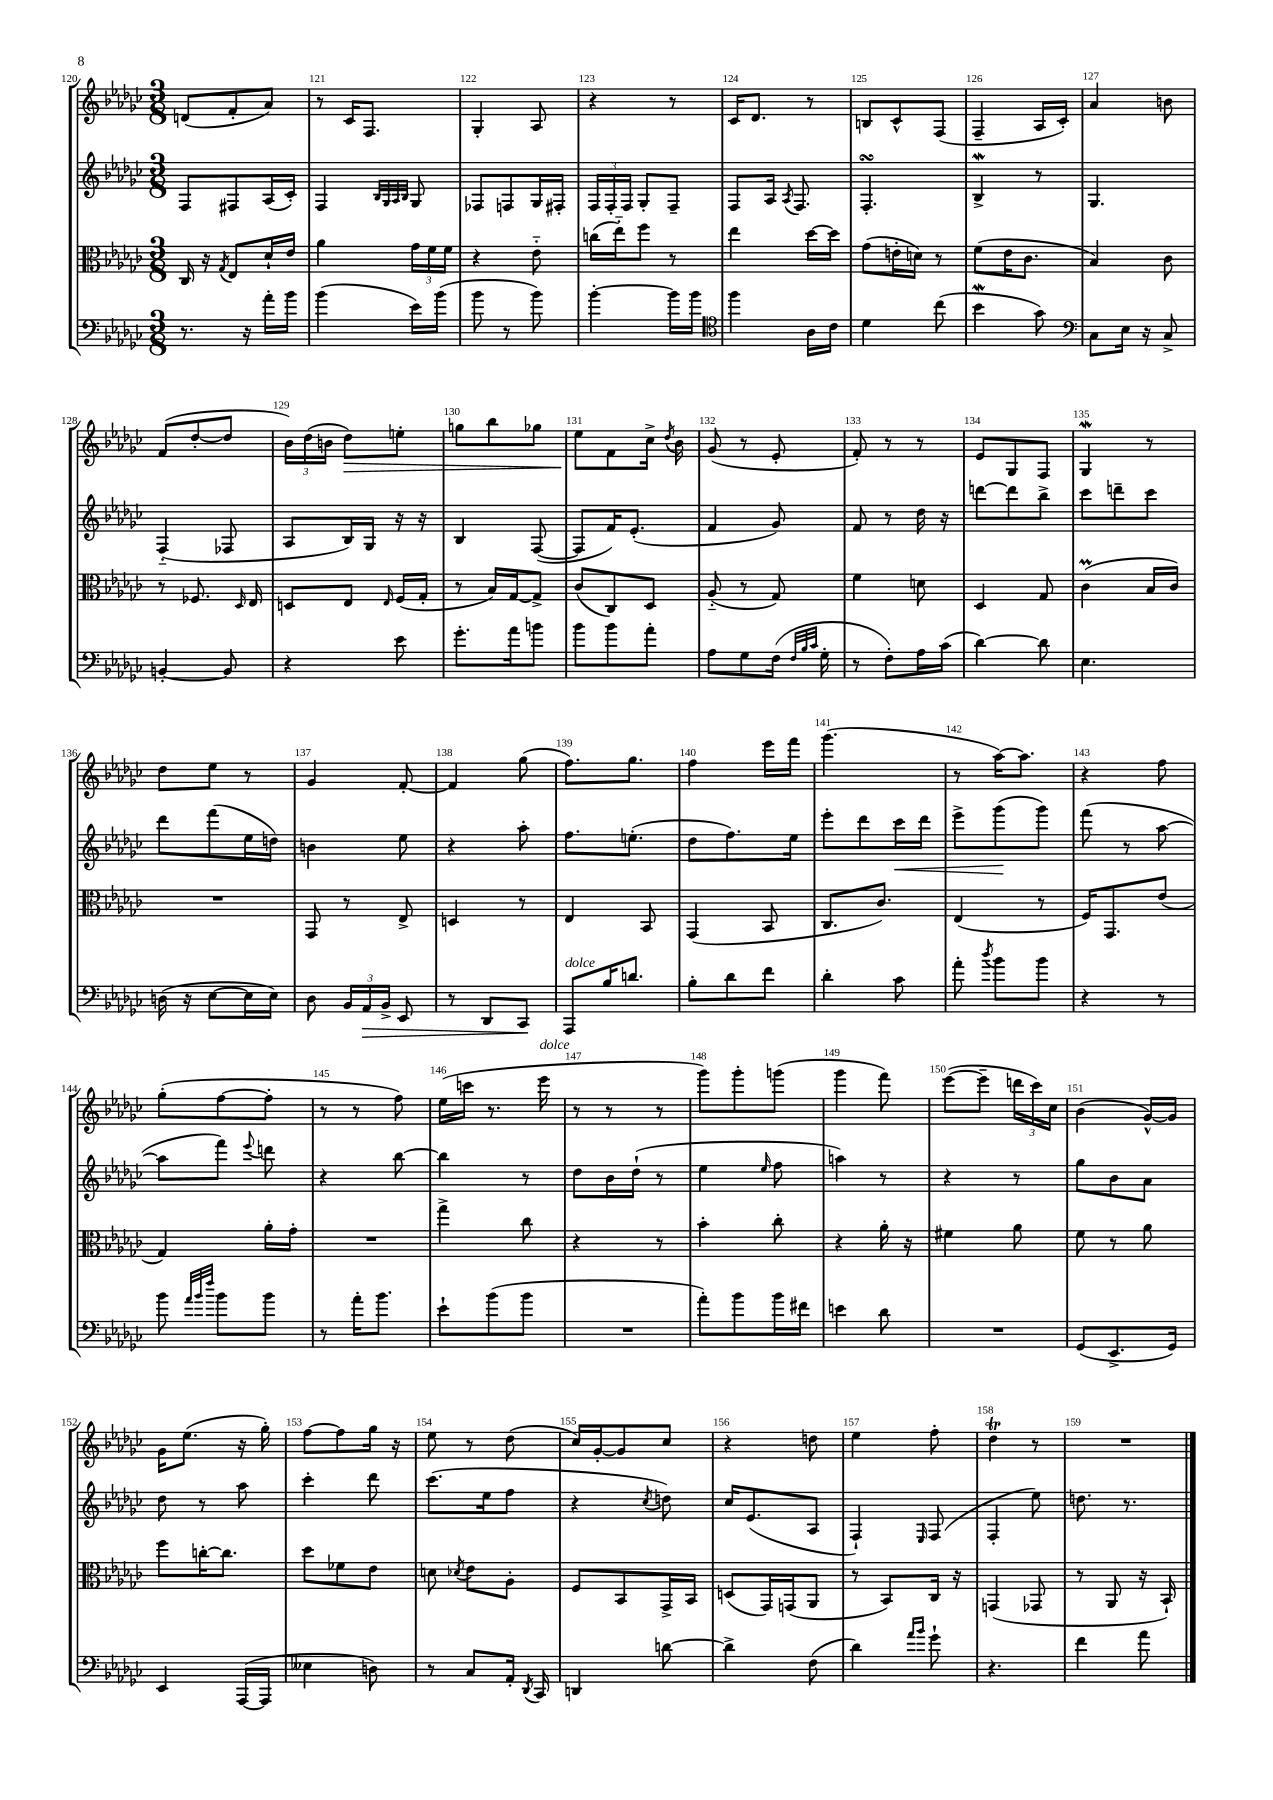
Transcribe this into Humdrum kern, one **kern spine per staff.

**kern	**kern	**kern	**kern
*staff4	*staff3	*staff2	*staff1
*clefF4	*clefC3	*clefG2	*clefG2
*k[b-e-a-d-g-c-]	*k[b-e-a-d-g-c-]	*k[b-e-a-d-g-c-]	*k[b-e-a-d-g-c-]
*M3/8	*M3/8	*M3/8	*M3/8
8.r	16C-	8F	(8d
.	16r	.	.
.	8qG-	.	.
.	8E-	8F#	8f'
16r	.	.	.
16a-'	16d-`	(16A-	8a-)
16b-	16e-	16c-')	.
=	=	=	=
(4b-	4a-	4F	8r
.	.	.	16c-
.	.	.	8.F
.	.	32qqB-	.
.	.	32qqG-	.
.	.	32qqA-	.
.	.	32qqB-	.
16e-)	24g-	8G-	.
.	24f	.	.
(16b-	.	.	.
.	24f	.	.
=	=	=	=
8b-	4r	8F-	4G-'
8r	.	8F	.
8b-)	8e-'~	16G-	8A-
.	.	16F#'	.
=	=	=	=
[4b-'	(16cc	24F	4r
.	.	24F'	.
.	16ee-'~)	.	.
.	.	24F	.
.	8ff	8G-'	.
16b-]	8r	8F~	8r
16b-	.	.	.
=	=	=	=
*clefC4	*	*	*
4ff	4ee-	8F	16c-
.	.	.	8.d-
.	.	16A-	.
.	.	8qA-	.
.	.	8.F	.
16A-	[16dd-	.	8r
16c-	16dd-]	.	.
=	=	=	=
4d-	(8g-	4.F'	8B
.	16e'	.	8c-^^
.	16d)	.	.
(8cc-	8r	.	(8F
=	=	=	=
4b-	(8f	4B-^	4F~
.	16e-	.	.
.	8.c-	.	.
8g-)	.	8r	16A-
.	.	.	16c-')
=	=	=	=
*clefF4	*	*	*
8C-	4B-)	4.G-	4a-
16E-	.	.	.
16r	.	.	.
8C-^	8c-	.	8b
=	=	=	=
[4BB'	8r	(4F'~	(8f
.	8.F-	.	[8dd-'
8BB]	.	8F-	8dd-]
.	16qqD-	.	.
.	16E-	.	.
=	=	=	=
4r	8D	8A-	24b-)
.	.	.	(24dd-
.	.	.	24b
.	8E-	16B-)	8dd-)
.	.	16G-	.
.	16qqE-	.	.
8e-	(16F	16r	8ee'
.	16G-'	16r	.
=	=	=	=
8.g-'	8r	4B-	8gg
.	16B-)	.	8bb-
16a-	[16G-	.	.
8b	8G-^]	([8F	8gg-
=	=	=	=
8b-	(8c-	8F]	8ee-
8b-	8C-)	16f)	8f
.	.	(8.e-'	.
8a-'	8D-	.	16cc-^
.	.	.	8qdd-
.	.	.	16b-
=	=	=	=
8A-	(8A-'~	4f	(8g-
8G-	8r	.	8r
(16F	8G-)	8g-)	8e-'
32qqF	.	.	.
32qqB-	.	.	.
32qqc-	.	.	.
16G-'	.	.	.
=	=	=	=
8r	4f	8f	8f')
8F')	.	8r	8r
16A-	8d	16dd-	8r
(16c-	.	16r	.
=	=	=	=
[4d-)	4D-	[8ddd	8e-
.	.	8ddd]	8G-
8d-]	8G-	8bb-^	8F
=	=	=	=
4.E-	(4c-	8ccc-	4G-
.	.	8ddd~	.
.	16B-	8ccc-	8r
.	16c-)	.	.
=	=	=	=
(16D	4.r	8ddd-	8dd-
16r	.	.	.
[8E-	.	(8fff	8ee-
16E-]	.	16ee-	8r
16E-)	.	16dd)	.
=	=	=	=
8D-	8GG-	4b	4g-
24BB-	8r	.	.
24AA-	.	.	.
24BB-^	.	.	.
8EE-	8E-^	8ee-	[8f'
=	=	=	=
8r	4D	4r	4f]
8DD-	.	.	.
8CC-	8r	8aa-'	(8gg-
=	=	=	=
8AAA-	4E-	8.ff	8.ff)
16B-	.	.	.
8.d	.	(8.ee'	8.gg-
.	8BB-	.	.
=	=	=	=
8B-'	(4GG-	8dd-	4ff
8d-	.	8.ff)	.
8f	8BB-	.	16eee-
.	.	16ee-	16fff
=	=	=	=
4d-'	8.C-	8eee-'	(4.ggg-
.	.	8ddd-	.
.	8.c-)	.	.
8c-	.	16ccc-	.
.	.	16ddd-	.
=	=	=	=
8a-'	(4E-	8eee-^	8r
8qdd-	.	.	.
8b-	.	(8ggg-	[16aa-)
.	.	.	8.aa-]
8b-	8r	8ggg-)	.
=	=	=	=
4r	16F)	(8fff	4r
.	8.GG-	.	.
.	.	8r	.
8r	(8e-	[8aa-	8ff
=	=	=	=
8b-	4G-)	8aa-]	(8gg-'
32qqa-	.	.	.
32qqb-	.	.	.
32qqff	.	.	.
8b-	.	8fff)	[8ff
.	.	8qqeee-	.
8b-	16a-'	8ddd	8ff']
.	16g-'	.	.
=	=	=	=
8r	4.r	4r	8r
16a-'	.	.	8r
8.b-	.	.	.
.	.	[8bb-	8ff)
=	=	=	=
8e-`	4gg-^	4bb-]	(16ee-
.	.	.	16ccc
(8b-	.	.	8.r
8b-	8cc-	8r	.
.	.	.	16eee-
=	=	=	=
4.r	4r	8dd-	8r
.	.	16b-	8r
.	.	(16dd-`	.
.	8r	8r	8r
=	=	=	=
8a-')	4b-'	4ee-	8ggg-)
8b-	.	.	8ggg-'
.	.	16qqee-	.
16b-	8cc-'	8ff	(8ggg
16f#	.	.	.
=	=	=	=
4e	4r	4aa)	4ggg-
8d-	16a-'	8r	8fff)
.	16r	.	.
=	=	=	=
4.r	4f#	4r	([8eee-
.	.	.	8eee-~]
.	8a-	8r	24ddd
.	.	.	24ccc-)
.	.	.	24cc-
=	=	=	=
(8GG-	8f	8gg-	(4b-
8.EE-^	8r	8b-	.
.	8a-	8a-	[16g-^^)
16GG-)	.	.	16g-]
=	=	=	=
4EE-	8ff	8dd-	16g-
.	.	.	(8.ee-
.	[16cc'	8r	.
.	8.cc]	.	.
([16AAA-	.	8aa-	16r
16AAA-]	.	.	16gg-')
=	=	=	=
4E--	8dd-	4ccc-'	[8ff
.	8f-	.	8ff]
8D)	8e-	8ddd-	16gg-
.	.	.	16r
=	=	=	=
8r	8d	(8.ccc-	8ee-
.	8qd-	.	.
8C-	8e-	.	8r
.	.	16ee-	.
16AA-'	8A-'	8ff	(8dd-
8qDD-	.	.	.
16CC-	.	.	.
=	=	=	=
4DD	8F	4r	16cc-)
.	.	.	[16g-'
.	8BB-	.	8g-]
.	.	8qcc-	.
[8d	16GG-^	8dd)	8cc-
.	16BB-	.	.
=	=	=	=
4d^]	(8D	16cc-	4r
.	.	(8.e-	.
.	16GG-)	.	.
.	(16GG	.	.
(8F	8AA-	8A-	8dd
=	=	=	=
4d-)	8r	4F`)	4ee-
.	8BB-)	.	.
16qqa-	.	.	.
16qqb-	.	16qqE-	.
8g-`	16C-	(8F	8ff'
.	16r	.	.
=	=	=	=
4.r	(4GG	4F'	4dd-
.	8GG-	8ee-)	8r
=	=	=	=
4f	8r	8.dd	4.r
.	8AA-	.	.
.	.	8.r	.
8a-	16r	.	.
.	16BB-`)	.	.
==	==	==	==
*-	*-	*-	*-
